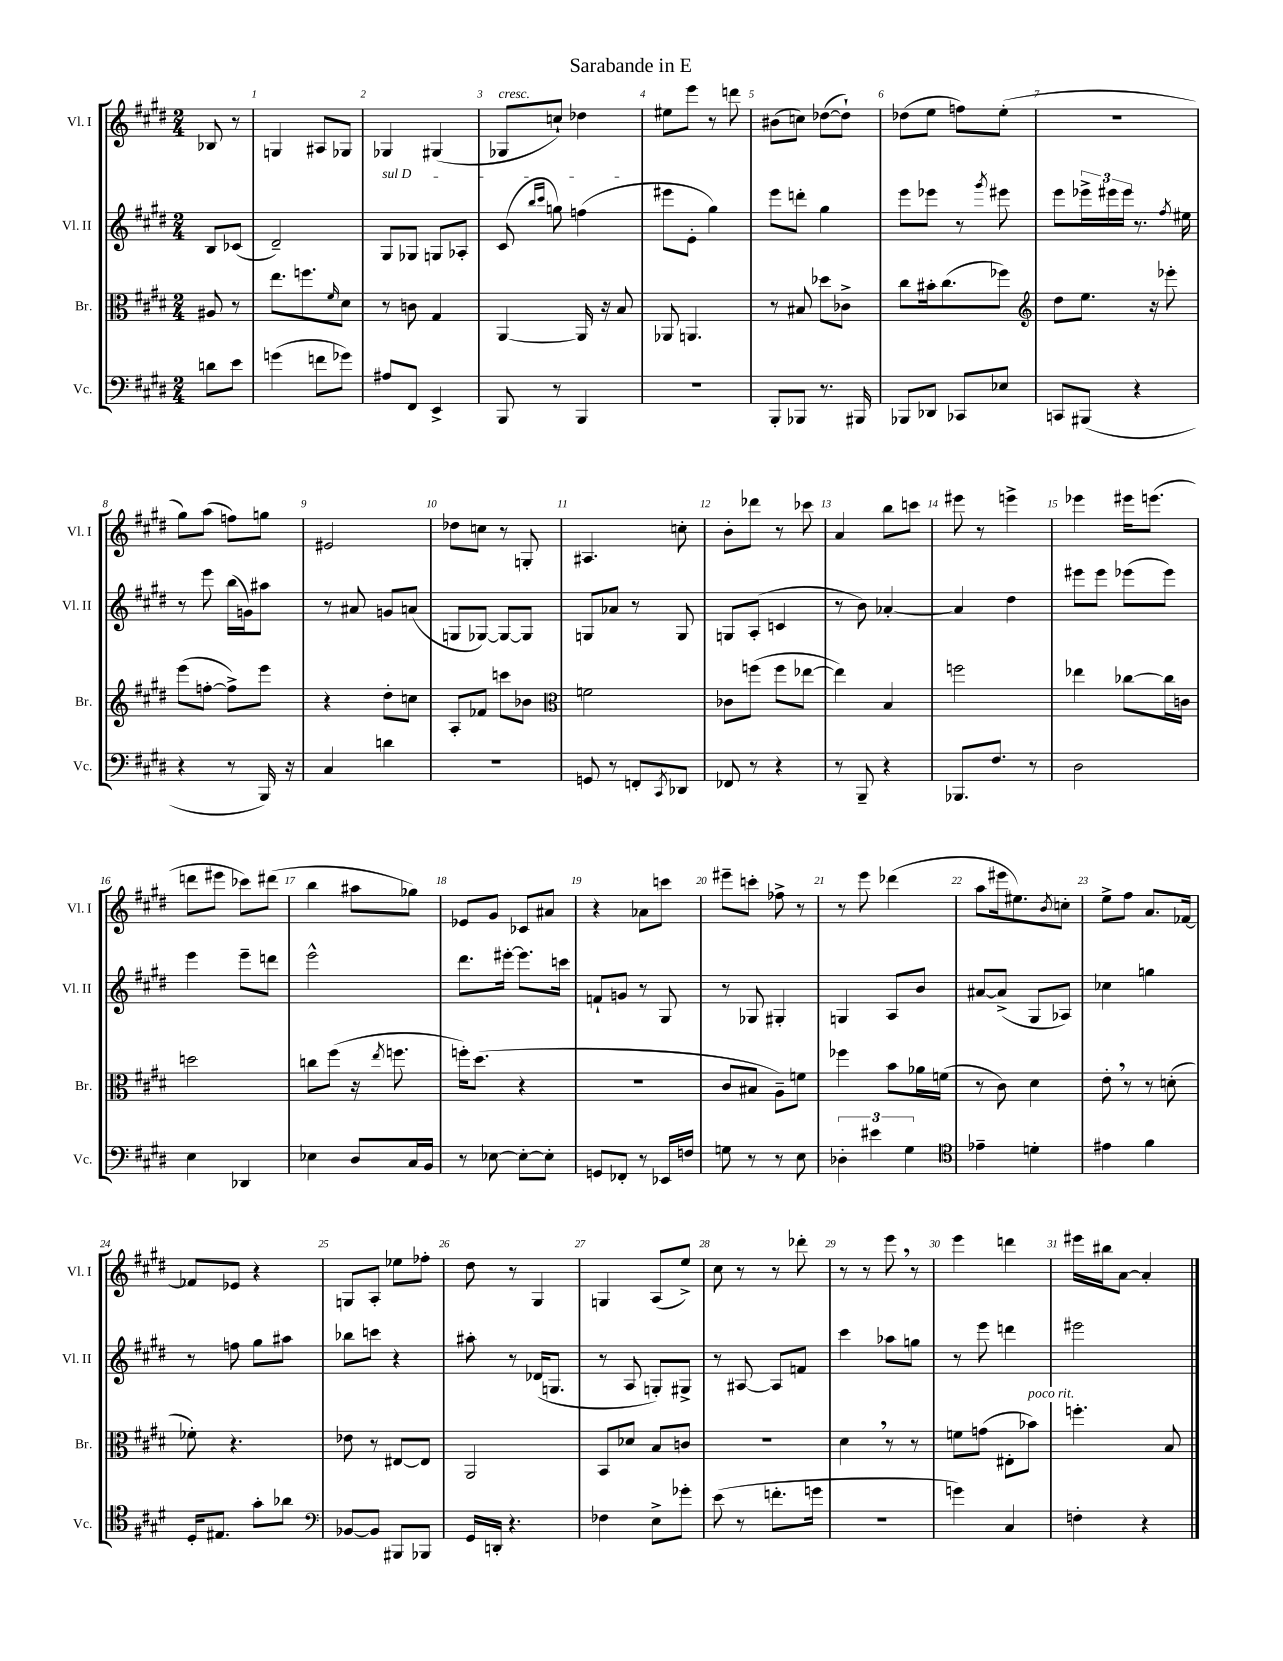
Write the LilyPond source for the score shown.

\header { title = "Sarabande in E" }
<<
\new StaffGroup <<
\new Staff = "s0" \with { instrumentName = "Vl. I" shortInstrumentName = "Vl. I" } {
    \clef treble \key e \major \numericTimeSignature \time 2/4 \partial 4
    bes8 r8 |
    g4 ais8 ges8 |
    ges4 gis4( |
    ges8^\markup { \italic "cresc." } c''8-!) des''4 |
    eis''8 e'''8 r8 d'''8 |
    bis'8( c''8) des''8~( des''8-!) |
    des''8( e''8 f''8) e''8-.( |
    R2 |
    gis''8) a''8( f''8) g''8 |
    eis'2 |
    des''8 c''8 r8 g8-. |
    ais4. c''8-. |
    b'8-. des'''8 r8 ces'''8 |
    a'4 b''8 c'''8 |
    eis'''8 r8 e'''4-> |
    ees'''4 eis'''16 e'''8.( |
    d'''8 eis'''8 ces'''8) dis'''8( |
    b''4 ais''8 ges''8) |
    ees'8 gis'8 ces'8 ais'8 |
    r4 aes'8 c'''8 |
    eis'''8-- c'''8-. fes''8-> r8 |
    r8 e'''8 des'''4( |
    a''8 eis'''16 eis''8.) \acciaccatura { b'8 } c''8-. |
    e''8-> fis''8 a'8. fes'16~ |
    fes'8 ees'8 r4 |
    g8 a8-. ees''8 fes''8-. |
    dis''8 r8 gis4 |
    g4 a8( e''8->) |
    cis''8 r8 r8 des'''8-. |
    r8 r8 e'''8 \breathe r8 |
    e'''4 d'''4 |
    eis'''16 bis''16 a'8~ a'4-. \bar "|." |
}
\new Staff = "s1" \with { instrumentName = "Vl. II" shortInstrumentName = "Vl. II" } {
    \clef treble \key e \major \numericTimeSignature \time 2/4 \partial 4
    b8 ces'8( |
    dis'2--) |
    \once \override TextSpanner.bound-details.left.text = \markup { \italic "sul D" } gis8\startTextSpan ges8 g8 aes8-. |
    cis'8( \grace { b''16 cis'''16 } g''8) f''4\stopTextSpan( |
    eis'''8 e'8-. gis''4) |
    e'''8 d'''8-. gis''4 |
    e'''8 ees'''8 r8 \acciaccatura { gis'''8 } eis'''8 |
    e'''8 \tuplet 3/2 { ees'''16-> eis'''16 eis'''16 } r8. \acciaccatura { fis''8 } eis''16 |
    r8 e'''8 b''16( g'16) ais''8 |
    r8 ais'8 g'8 a'8( |
    g8 ges8~) ges8~ ges8 |
    g8 aes'8 r8 g8 |
    g8 a8-.( c'4 |
    r8 b'8) aes'4~-. |
    aes'4 dis''4 |
    eis'''8 eis'''8 ees'''8( ees'''8) |
    e'''4 e'''8-- d'''8 |
    e'''2-^ |
    dis'''8. eis'''16~-. eis'''8. c'''16 |
    f'8-! g'8 r8 gis8 |
    r8 ges8 gis4-. |
    g4 a8 b'8 |
    ais'8~ ais'8->( gis8 aes8) |
    ces''4 g''4 |
    r8 f''8 gis''8 ais''8 |
    bes''8 c'''8 r4 |
    ais''8-. r8 des'16( g8. |
    r8 a8 g8-.) gis8-> |
    r8 ais8~ ais8 f'8 |
    cis'''4 aes''8 g''8 |
    r8 e'''8 d'''4 |
    eis'''2 \bar "|." |
}
\new Staff = "s2" \with { instrumentName = "Br." shortInstrumentName = "Br." } {
    \clef alto \key e \major \numericTimeSignature \time 2/4 \partial 4
    ais8 r8 |
    e''8. f''8. \grace { fis'16 } dis'8 |
    r8 c'8 gis4 |
    a,4~ a,16 r16 b8 |
    aes,8 a,4. |
    r8 bis8 des''8 ces'8-> |
    cis''8 bis'16-. cis''8.( fes''8) |
    \clef treble dis''8 e''8. r16 ees'''8-. |
    e'''8( f''8~-. f''8->) e'''8 |
    r4 dis''8-. c''8 |
    a8-. fes'8 c'''8 bes'8 |
    \clef alto f'2 |
    ces'8 f''8( f''8 ees''8~ |
    ees''4) b4 |
    f''2 |
    ees''4 ces''8~ ces''16 c'16 |
    d''2 |
    c''8 fis''8( r16 \acciaccatura { e''8 } f''8. |
    f''16-.) dis''8.( r4 |
    r2 |
    cis'8 bis8 a8--) f'8 |
    fes''4 b'8 aes'16 f'16( |
    r8 cis'8) dis'4 |
    e'8-. \breathe r8 r8 d'8-.( |
    fes'8-.) r4. |
    ees'8 r8 eis8~ eis8 |
    a,2 |
    b,8 des'8 b8 c'8 |
    r2 |
    dis'4 \breathe r8 r8 |
    f'8 g'8( eis8-. bes'8^\markup { \italic "poco rit." }) |
    f''4.-. b8 \bar "|." |
}
\new Staff = "s3" \with { instrumentName = "Vc." shortInstrumentName = "Vc." } {
    \clef bass \key e \major \numericTimeSignature \time 2/4 \partial 4
    d'8 e'8 |
    g'4( f'8 ges'8) |
    ais8 fis,8 e,4-> |
    b,,8 r8 b,,4 |
    R2 |
    b,,8-. bes,,8 r8. bis,,16 |
    bes,,8 des,8 ces,8 ees8 |
    c,8 bis,,8( r4 |
    r4 r8 b,,16) r16 |
    cis4 d'4 |
    R2 |
    g,8 r8 f,8-. \acciaccatura { cis,8 } des,8 |
    fes,8 r8 r4 |
    r8 b,,8-- r4 |
    bes,,8. fis8. r8 |
    dis2 |
    e4 des,4 |
    ees4 dis8 cis16 b,16 |
    r8 ees8~ ees8~-. ees8-. |
    g,8 fes,8-. r8 ees,16 f16 |
    g8 r8 r8 e8 |
    \tuplet 3/2 { des4-. eis'4 gis4 } |
    \clef tenor ees'4-- d'4-. |
    eis'4 fis'4 |
    dis16-. eis8. gis'8-. aes'8 |
    \clef bass bes,8~ bes,8 bis,,8 bes,,8 |
    gis,16 d,16-. r4. |
    fes4 e8-> ges'8-. |
    e'8( r8 f'8.-. g'16 |
    R2 |
    g'4) cis4 |
    f4-. r4 \bar "|." |
}
>>
>>
\layout { \context { \Score \override BarNumber.break-visibility = ##(#f #t #t) barNumberVisibility = #all-bar-numbers-visible } }
